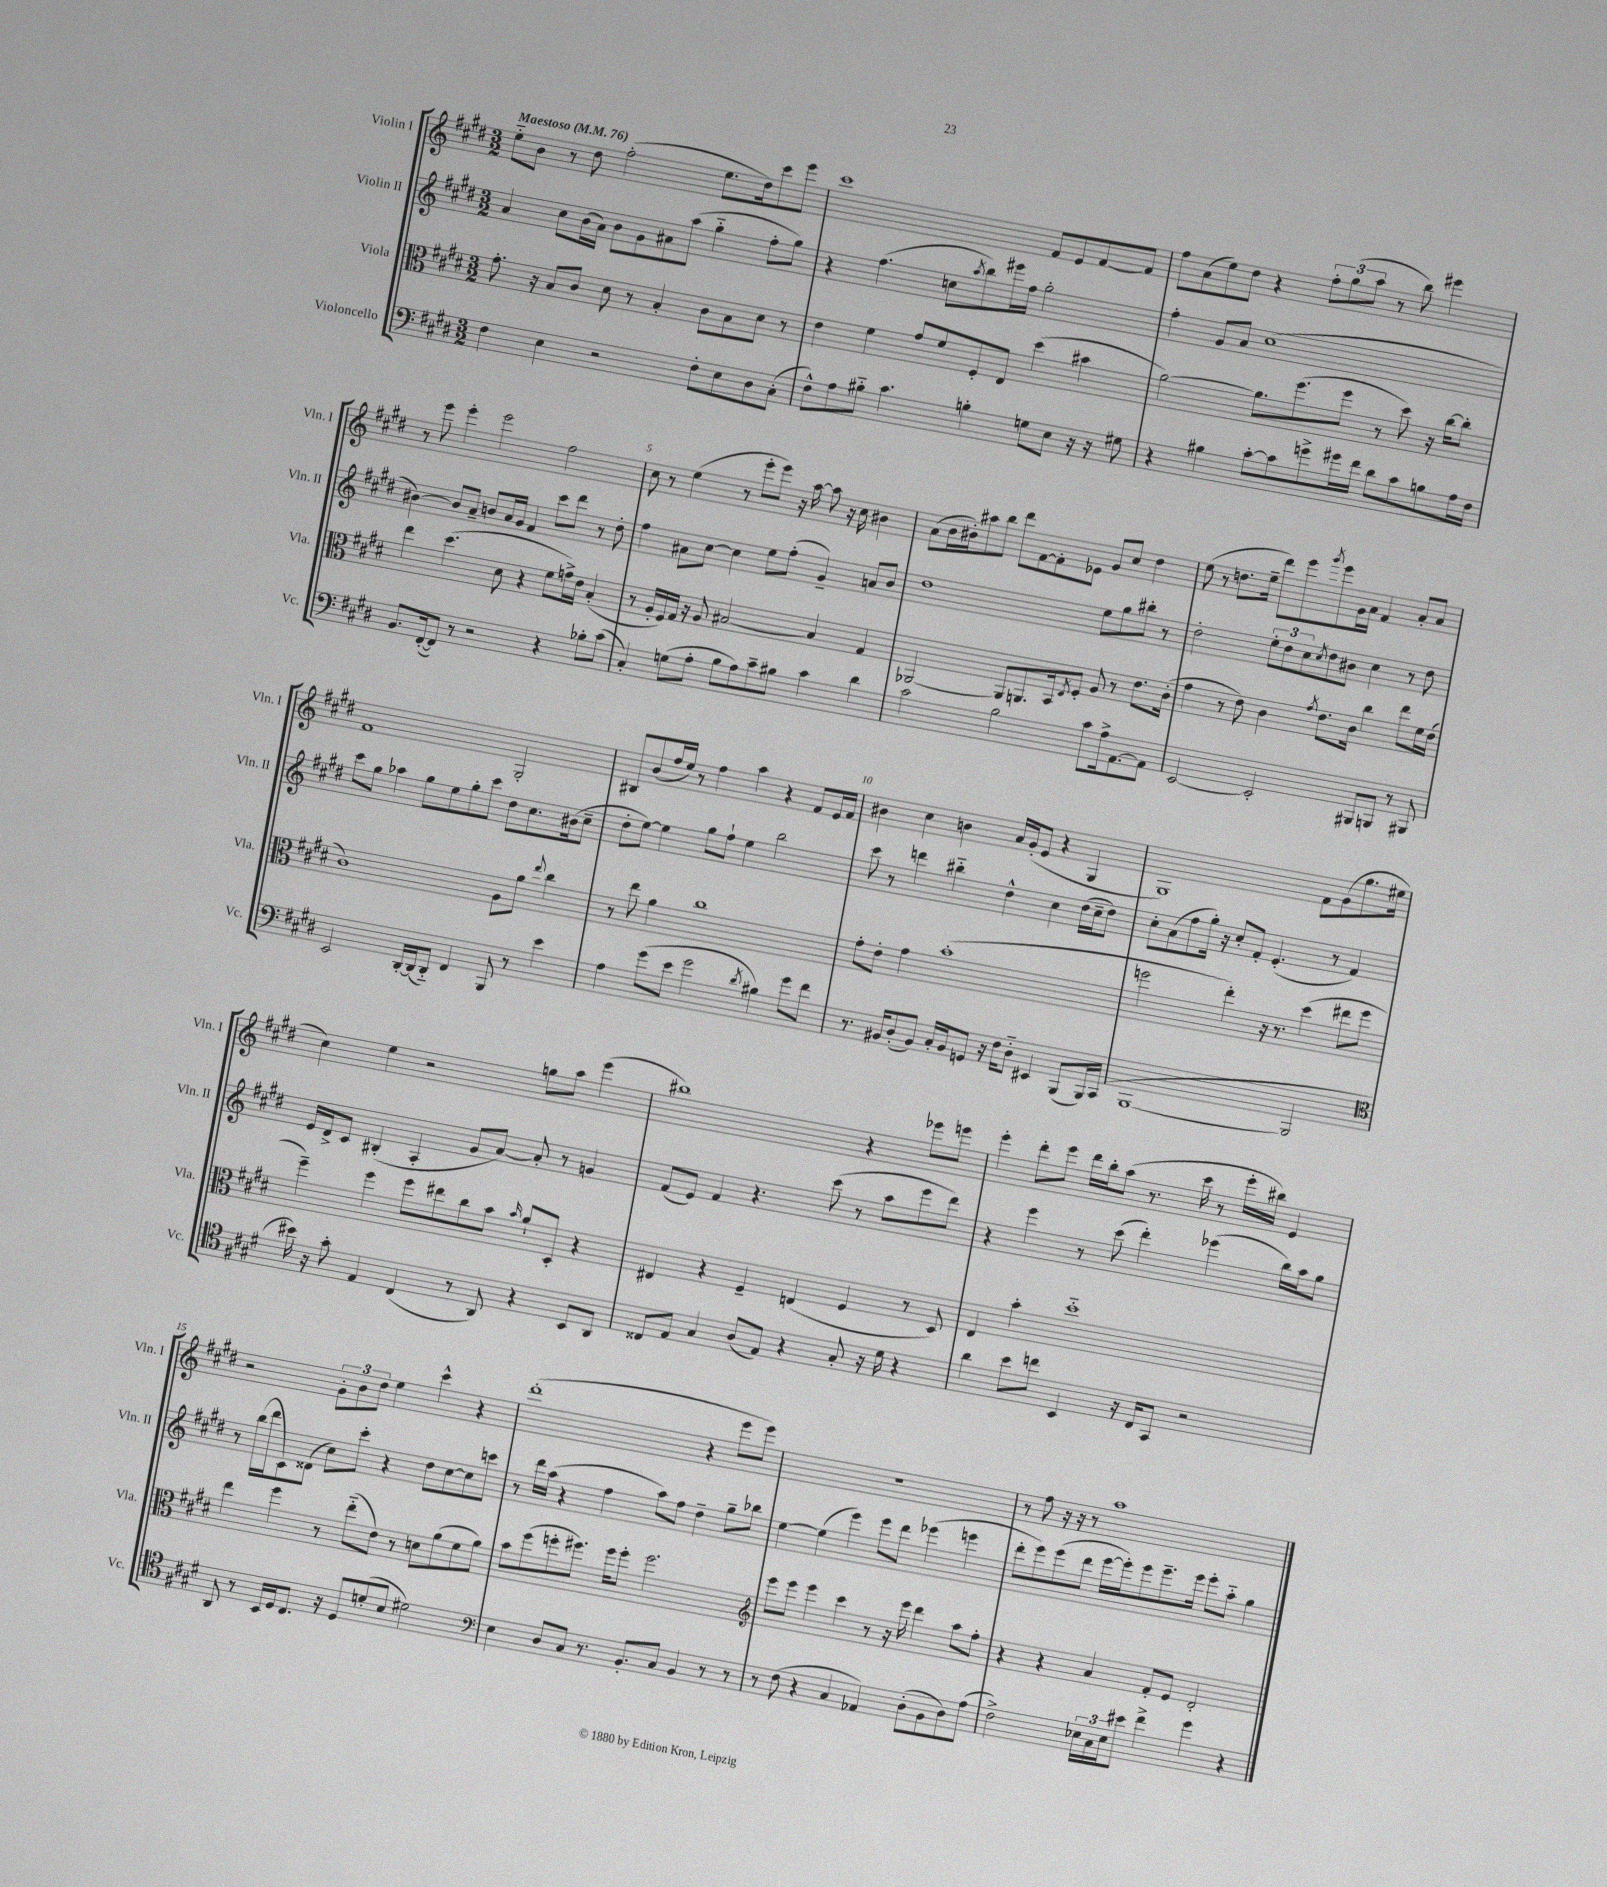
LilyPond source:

<<
\new StaffGroup <<
\new Staff = "s0" \with { instrumentName = "Violin I" shortInstrumentName = "Vln. I" } {
    \clef treble \key e \major \numericTimeSignature \time 3/2 \tempo "Maestoso" 4 = 76
    e''8-_ b'8 r8 dis''8 fis''2-.( e''8. dis''16) cis'''8 e'''8 |
    cis'''1 fis'8 e'8 fis'8~ fis'8 |
    fis''8 a'8( e''8) dis''8 r4 \tuplet 3/2 { fis''8-. gis''8( a''8 } r8 b''8) eis'''4 |
    r8 e'''8 e'''4-. e'''2 fis''2 |
    cis''8 r8 e''4( r8 e'''8-. e'''8) r16 a''16~ a''8 r16 cis''16 bis'4 |
    a'8( b'16 bis'16-.) ais''8 b''8 dis'''8 fis'8~ fis'8-. ees'8 gis'8 cis''8 dis''4 |
    e''8( r8 d''8. e''16-- dis'''8) e'''8 \acciaccatura { gis'''8 } e'''8 gis'16 a'16 fis'4 a'8-. a'8 |
    fis'1 gis2-. |
    bis8 b'8( fis''16 e''16) r8 fis''4 a''4 r4 fis'8 e'16 fis'16 |
    bis'4 cis''4 b'4 a'16 gis'16-.( e'8 r4 gis4 |
    gis1) fis'8 gis'8( gis''8. eis''16 |
    cis''4) e''4 r2 g''8 a''8 e'''4( |
    bis''1) r4 ees'''8 e'''8 |
    e'''4-. dis'''8-. e'''8 dis'''16 b''16-. a''8( r8. cis'''16 r8 e'''16-. bis''16) e'4 |
    r2 \tuplet 3/2 { gis'8-. b'8 dis''8 } e''4 cis'''4-^ r4 |
    dis'''1-.( r4 e'''8 e'''8) |
    R1. |
    r8 fis''8 r16 r16 r8 a''1 \bar "|." |
}
\new Staff = "s1" \with { instrumentName = "Violin II" shortInstrumentName = "Vln. II" } {
    \clef treble \key e \major \numericTimeSignature \time 3/2
    a'4 cis''8 b'16( a'16) b'8 gis'8 ais'8 a''8( gis''4-_ fis''8-. gis''8) |
    r4 fis''4.( c''8 \acciaccatura { a''8 } b''8) eis'''16 fis''16 gis''2-. |
    fis''4-. gis'8 a'8 cis''1( |
    bis'4~) bis'8 a'8-- b'8 a'16 gis'16 fis'4 cis'''8 dis'''8 r8 dis''8-. |
    fis''4 ais'8 cis''8~ cis''4 e''8 fis''8-.( gis'4--) a'8 b'8 |
    dis''1 e''8 gis''8 bis''8-. r8 |
    dis''2-. \tuplet 3/2 { e''8-. dis''8 cis''8 } \acciaccatura { cis''8 } dis''8 bis'8 cis''4 r8 dis''8 |
    cis'''8 gis''8 aes''4 gis''8 e''8 gis''8-. cis'''8 dis''8 cis''8. bis'16( cis''8-- |
    dis''8-. e''8~) e''4 gis''8 fis''8-! e''4 b''2 |
    cis'''8 r8 d'''4 bis''4-_ dis''4-^ cis''4 dis''16( cis''16-- dis''8) |
    cis''8-. a'8( fis''8 gis''16-.) r16 cis''8-. fis'8-. e'4.-.( r8 fis'4) |
    e'16 dis'16-> cis'8 bis4-.( a4-. gis'8 a'8~) a'8-. r8 g'4 |
    fis'8( e'8) fis'4 r4. cis'''8( r8 a''8 e'''8 dis'''8) |
    r4 e'''4 r8 cis'''8( dis'''4-.) ees'''4( b''16) a''16 gis''8 |
    r8 b''16( dis'''16 cis'8) disis'8( cis''8) cis'''8-. r4 dis''8 cis''8~ cis''8 c'''8 |
    r8 dis'''16 a''16( r4 fis''4 a''8) fis''8 dis''4-- gis''8-- bes''8 |
    e''4~ e''4( e'''4) e'''8 dis'''8 ees'''4( e'''4 |
    dis'''8-. e'''8) e'''8( dis'''8 e'''16~ e'''16-.) e'''8 e'''8.-- e'''16 e'''8-. a''8-_ gis''4 \bar "|." |
}
\new Staff = "s2" \with { instrumentName = "Viola" shortInstrumentName = "Vla." } {
    \clef alto \key e \major \numericTimeSignature \time 3/2
    gis'8.-. r16 b8 cis'8 dis'8 r8 b4-. cis'8 b8 dis'8 r8 |
    e'4 fis'4 gis'8 fis'8 fis8-. e8 dis''4( bis'4 |
    a'2~) a'8. fis''8.( fis''8 r8 dis''8) r16 cis''16~ cis''8-. |
    e''4 dis''4.( dis'8 r4 fis'8 g'16->) e'16 b4-.( |
    r8 a16-. fis16) gis16 r16 a8 bis2~ bis4 gis4 |
    aes,2~ aes,8 a,8. b,16 \acciaccatura { e8 } fis8-. a8 r8 e'8. cis'16-.( |
    gis'4 r8 e'8) cis'4 \acciaccatura { gis'8 } e'8. cis'16 cis''4 e''8 fis'16 e'16( |
    cis'1) a8 a'8 \appoggiatura { e''8 } cis''4 |
    r8 e''8 a'4 cis''1 |
    gis'8-. e'8-. gis'4 b'1-.( |
    f''2 e''4-.) r16 r8. dis''4( eis''8 f''8 |
    fis''4--) fis''4 fis''8 eis''8 cis''8 b'8 \grace { b'16 } a'8-! dis8-. r4 |
    eis4 r4 fis4-- e4( fis4 r8 dis8) |
    e4 b'4-. dis''1-_ |
    e''4 fis''4 r8 e''8-_( e'8) r8 d'8 a'8( fis'8 a'8) |
    b'8 fis''8( f''8-. fis''8.) fis''16 fis''8-. fis''2. |
    \clef treble e'''8 e'''8 e'''4 cis'''4 r8 r16 e'''16 dis'''4 a''8 fis''8-. |
    r4 r4 a'4 fis'8-. e'8 dis'2-. \bar "|." |
}
\new Staff = "s3" \with { instrumentName = "Violoncello" shortInstrumentName = "Vc." } {
    \clef bass \key e \major \numericTimeSignature \time 3/2
    fis4 e4 r2 fis8-. e8 dis8 cis8-.( |
    fis8-^) a8 bis8-_ cis'4. b4-. g8 e8 r16 r16 gis8 |
    r4 bis4 cis'8~-. cis'8 g'8-> gis'16 fis'16 dis'8 cis'8 b8 a16 fis16 |
    b,8. fis,16~-.( fis,8) r8 r2 r4 bes8-. cis'8( |
    cis4-.) g8( a8-. b8 a8) cis'8-- bis8 cis'4 dis'4 |
    cis'2 b2 cis'8 a16-> a,8.~ a,8 |
    e,2~ e,2-. bis,,8 b,,8 r8 bis,,8 |
    e,2 dis,16~-. dis,16( dis,8-_) fis,4 b,,8 r8 e'4 |
    a4 gis'8( e'8 gis'2 \acciaccatura { dis'8 } bis4) gis'8 fis'8 |
    r8. bis,16 dis8-.( bis,8) cis16-. bis,16 g,8 r16 fis16 dis8-_ eis,4 b,,8( b,,16) cis,16( |
    b,,1~ b,,2 |
    \clef tenor bis'16) r16 gis'8-. e4 cis4( r8 a,8) r4 b,8 a,8 |
    cisis8 e8 gis4 a8( e8) r4 gis8-. r16 dis'16 r4 |
    a'4 b'8 c''8 b,4 r16 cis16 gis,8 r2 |
    a,8 r8 b,16 dis16 cis8. r16 dis8 d'8-.( b8 dis'2) |
    \clef bass e4 dis8 cis8 r8. b,8.-. cis8 b,4 r8 r8 |
    r8 fis8( r4 cis4 aes,4) dis8-.( b,8 dis8) a8( |
    fis2->) \tuplet 3/2 { ees16 cis16 ees16 } eis'8 fis'4-> gis'4 r4 \bar "|." |
}
>>
>>
\layout { \context { \Score \override BarNumber.break-visibility = ##(#f #t #t) barNumberVisibility = #(every-nth-bar-number-visible 5) } }
